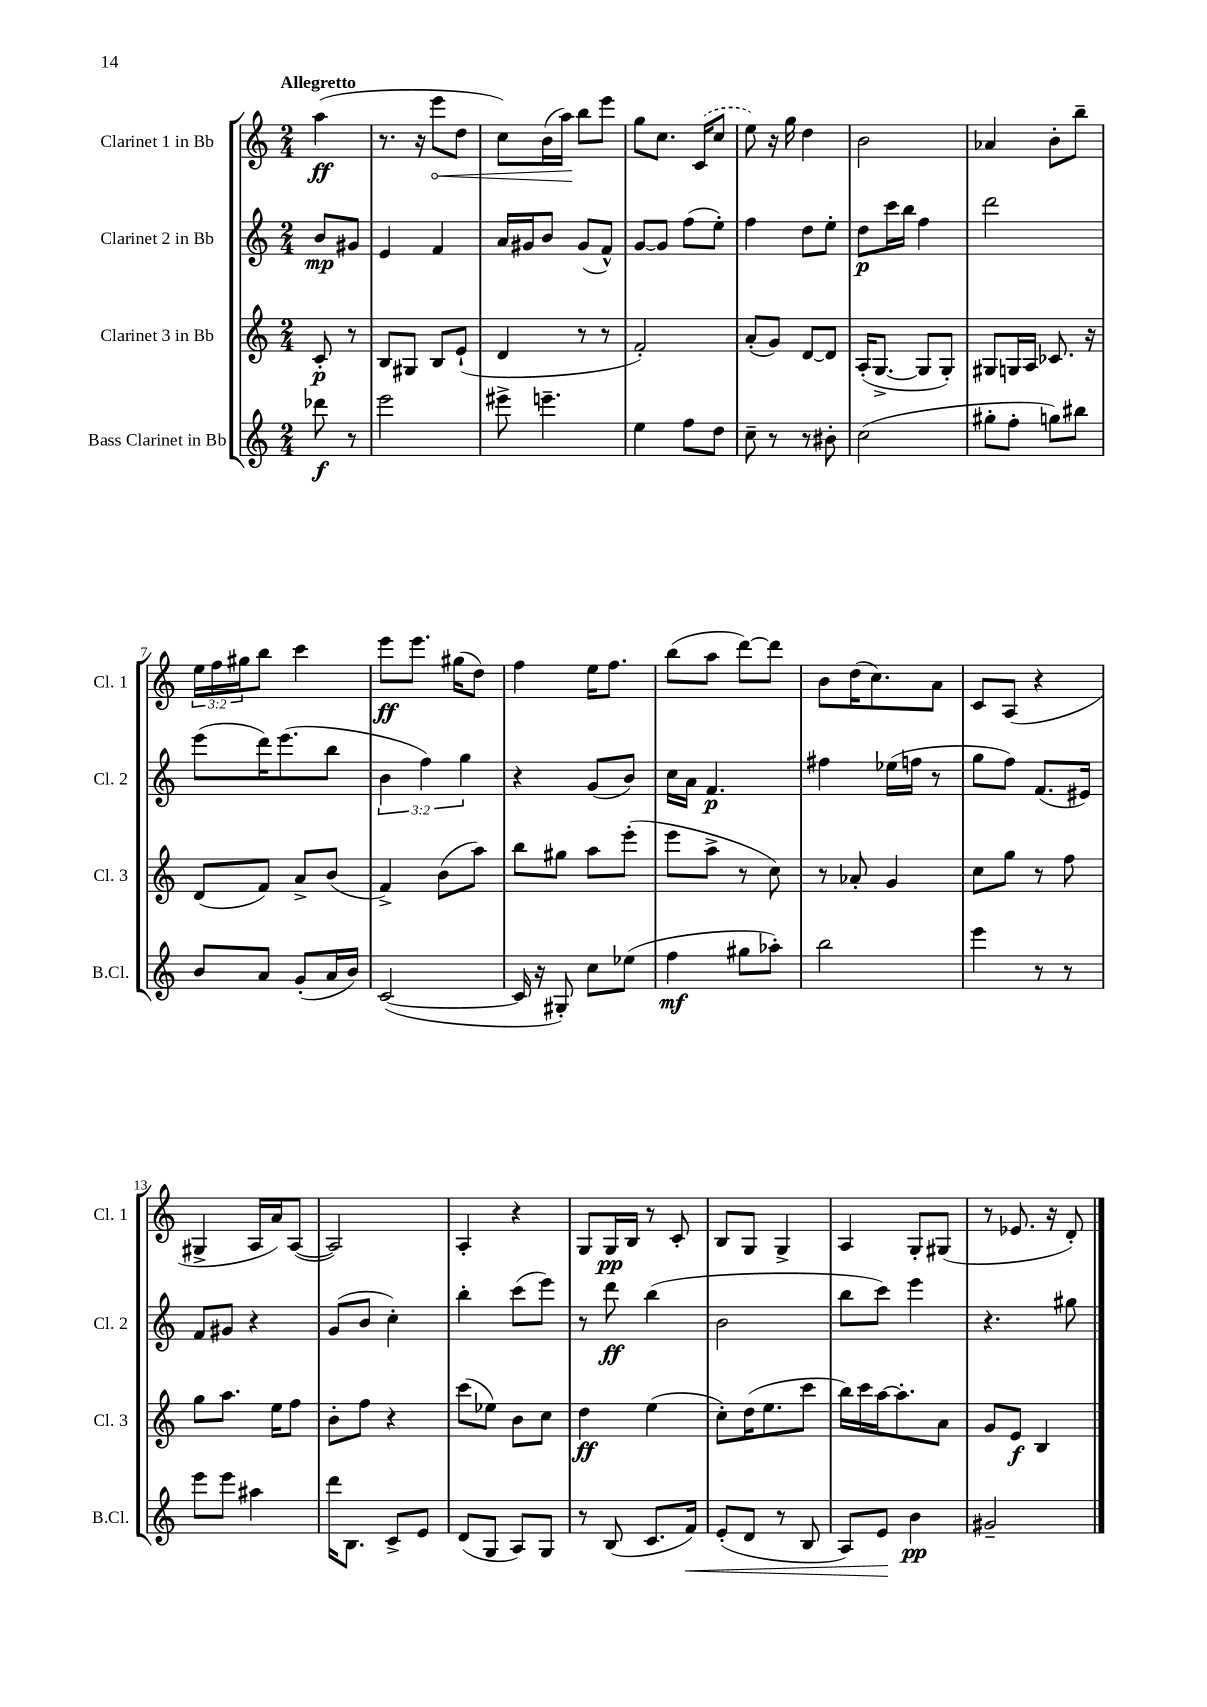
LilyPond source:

<<
\new StaffGroup <<
\new Staff = "s0" \with { instrumentName = "Clarinet 1 in Bb" shortInstrumentName = "Cl. 1" } {
    \clef treble \key c \major \numericTimeSignature \time 2/4 \override Staff.TupletNumber.text = #tuplet-number::calc-fraction-text \partial 4 \tempo "Allegretto"
    a''4\ff( |
    r8. r16 \once \override Hairpin.circled-tip = ##t e'''8\< d''8 |
    c''8) b'16( a''16\!) b''8 e'''8 |
    g''8 c''8. \once \slurDashed c'16( c''8 |
    e''8) r16 g''16 d''4 |
    b'2 |
    aes'4 b'8-. b''8-- |
    \tuplet 3/2 { e''16 f''16 gis''16 } b''8 c'''4 |
    e'''8\ff e'''8. gis''16( d''8) |
    f''4 e''16 f''8. |
    b''8( a''8 d'''8~) d'''8 |
    b'8 d''16( c''8.) a'8 |
    c'8 a8( r4 |
    gis4-> a16 a'16) a8~( |
    a2) |
    a4-. r4 |
    g8 g16\pp b16 r8 c'8-. |
    b8 g8 g4-> |
    a4 g8-. gis8( |
    r8 ees'8. r16 d'8-.) \bar "|." |
}
\new Staff = "s1" \with { instrumentName = "Clarinet 2 in Bb" shortInstrumentName = "Cl. 2" } {
    \clef treble \key c \major \numericTimeSignature \time 2/4 \override Staff.TupletNumber.text = #tuplet-number::calc-fraction-text \partial 4
    b'8\mp gis'8 |
    e'4 f'4 |
    a'16 gis'16 b'8 gis'8( f'8-^) |
    g'8~ g'8 f''8( e''8-.) |
    f''4 d''8 e''8-. |
    d''8\p c'''16 b''16 f''4 |
    d'''2 |
    e'''8( d'''16) e'''8.( b''8 |
    \tuplet 3/2 { b'4 f''4) g''4 } |
    r4 g'8( b'8) |
    c''16 a'16 f'4.\p |
    fis''4 ees''16( f''16 r8 |
    g''8 f''8) f'8.( eis'16) |
    f'8 gis'8 r4 |
    g'8( b'8 c''4-.) |
    b''4-. c'''8( e'''8) |
    r8 d'''8\ff b''4( |
    b'2 |
    b''8 c'''8) e'''4 |
    r4. gis''8 \bar "|." |
}
\new Staff = "s2" \with { instrumentName = "Clarinet 3 in Bb" shortInstrumentName = "Cl. 3" } {
    \clef treble \key c \major \numericTimeSignature \time 2/4 \partial 4
    c'8-.\p r8 |
    b8 gis8 b8 e'8-!( |
    d'4 r8 r8 |
    f'2-.) |
    a'8-.( g'8) d'8~ d'8 |
    a16-.( g8.~-> g8 g8-.) |
    gis8 g16 a16 ces'8. r16 |
    d'8( f'8) a'8-> b'8( |
    f'4->) b'8( a''8) |
    b''8 gis''8 a''8 e'''8-.( |
    e'''8 a''8-> r8 c''8) |
    r8 aes'8-. g'4 |
    c''8 g''8 r8 f''8 |
    g''8 a''8. e''16 f''8 |
    b'8-. f''8 r4 |
    c'''8( ees''8) b'8 c''8 |
    d''4\ff e''4( |
    c''8-.) d''16( e''8. c'''8 |
    b''16) c'''16 a''16~ a''8.-. a'8 |
    g'8 e'8\f b4 \bar "|." |
}
\new Staff = "s3" \with { instrumentName = "Bass Clarinet in Bb" shortInstrumentName = "B.Cl." } {
    \clef treble \key c \major \numericTimeSignature \time 2/4 \partial 4
    des'''8\f r8 |
    e'''2 |
    eis'''8-> e'''4.-- |
    e''4 f''8 d''8 |
    c''8-- r8 r8 bis'8-. |
    c''2( |
    gis''8-. f''8-. g''8) bis''8 |
    b'8 a'8 g'8-.( a'16 b'16) |
    c'2~( |
    c'16 r16 gis8-.) c''8 ees''8( |
    f''4\mf gis''8 aes''8-.) |
    b''2 |
    e'''4 r8 r8 |
    e'''8 e'''8 ais''4 |
    d'''16 b8. c'8-> e'8 |
    d'8( g8 a8) g8 |
    r8 b8( c'8. f'16\<) |
    e'8-.( d'8 r8 b8 |
    a8) e'8\! b'4\pp |
    gis'2-- \bar "|." |
}
>>
>>
